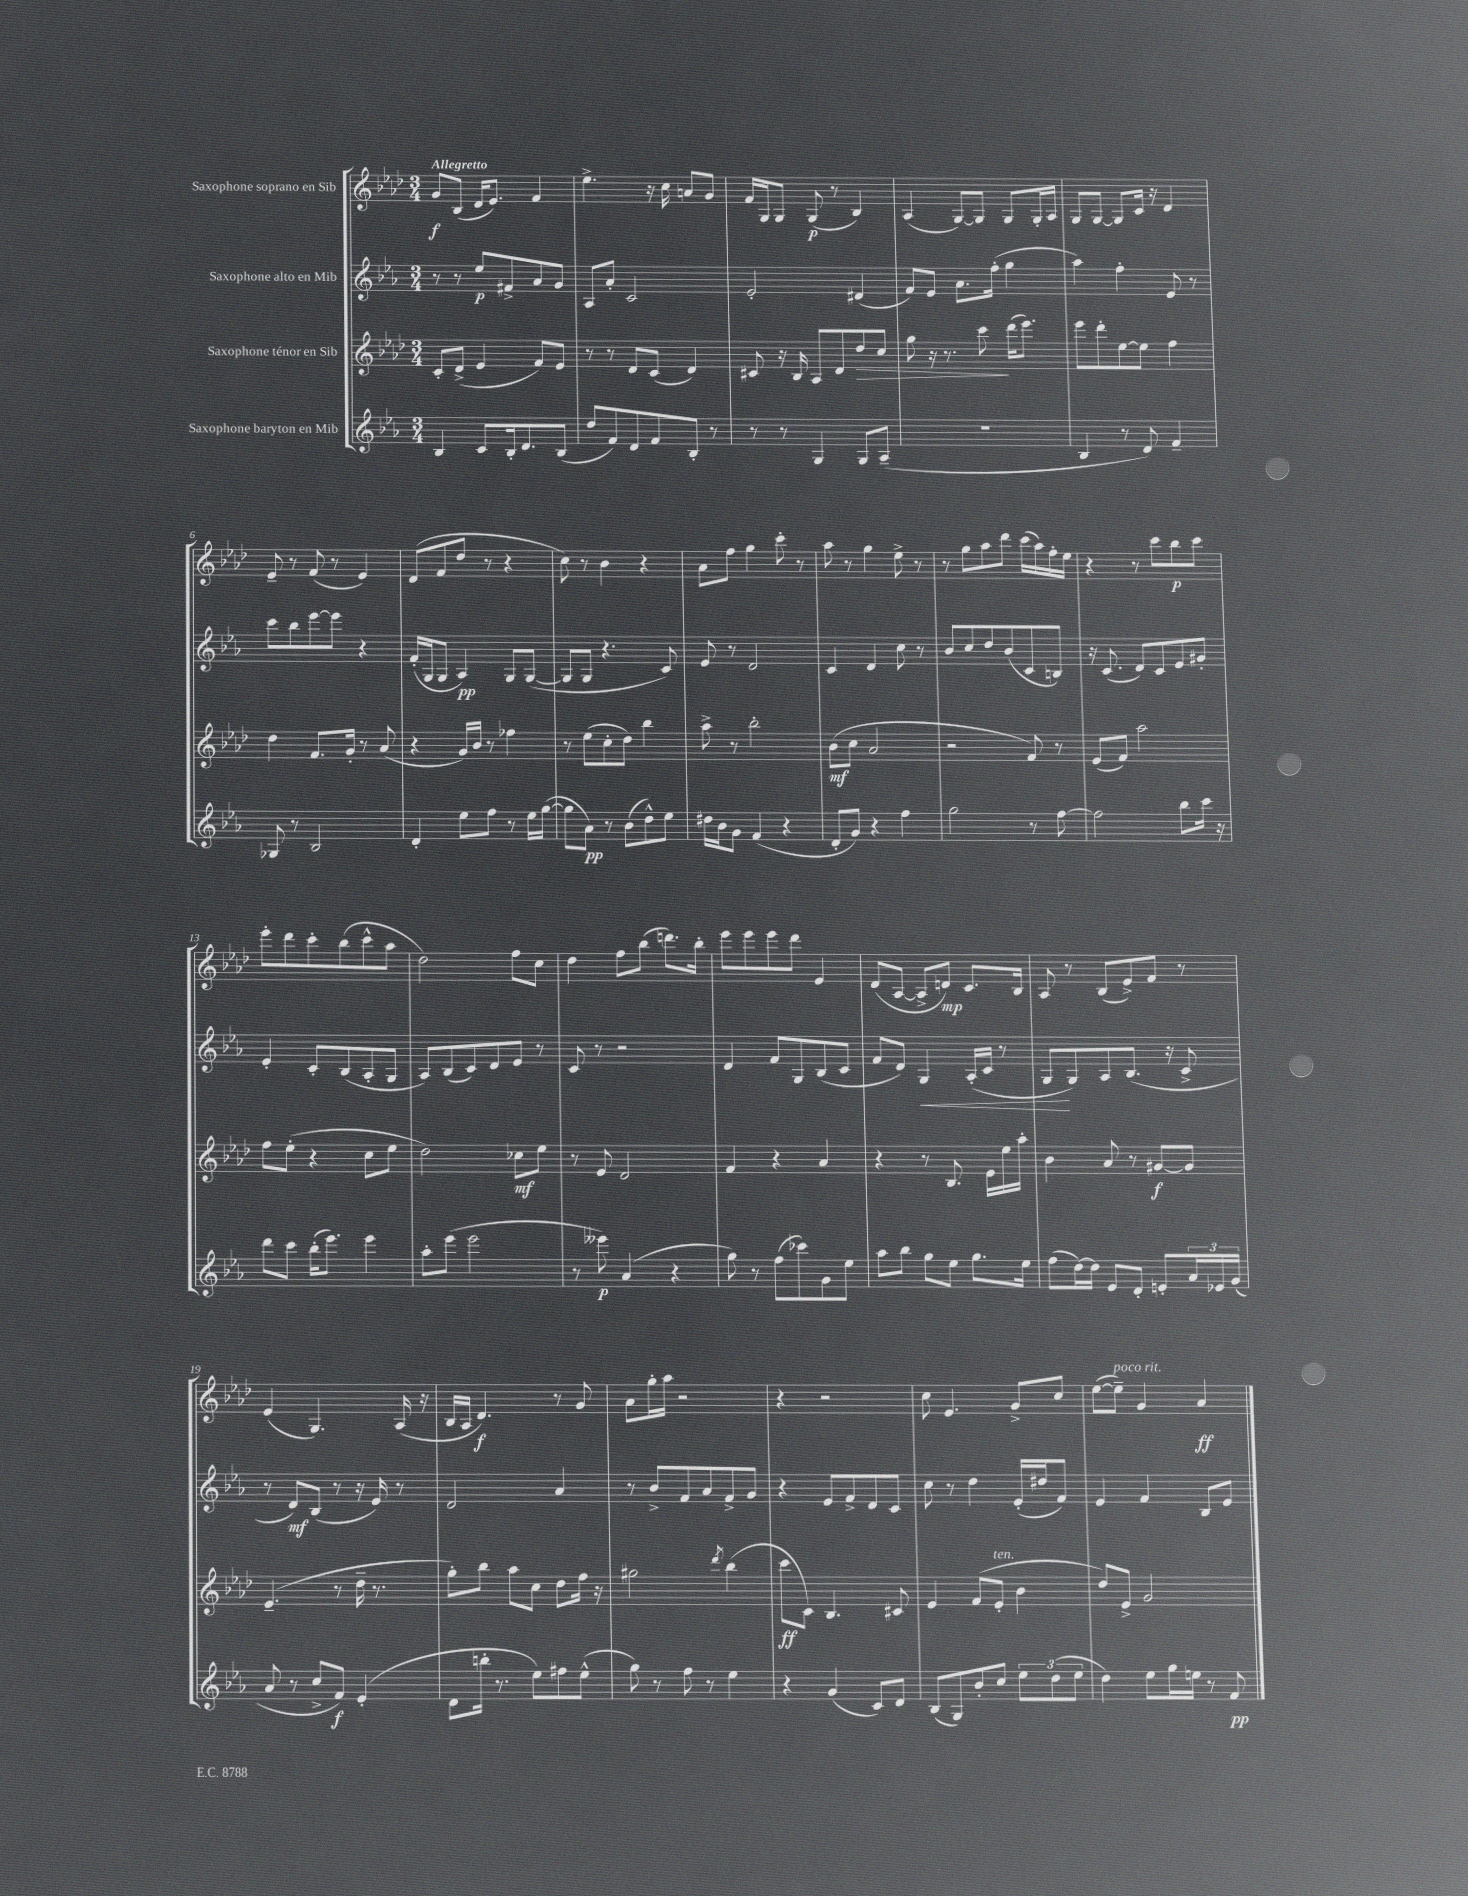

**kern	**kern	**kern	**kern
*staff4	*staff3	*staff2	*staff1
*clefG2	*clefG2	*clefG2	*clefG2
*k[b-e-a-]	*k[b-e-a-d-]	*k[b-e-a-]	*k[b-e-a-d-]
*M3/4	*M3/4	*M3/4	*M3/4
4B-/	8c'/L	8r	8g/L
.	(8d-^/J	8r	(8B-/J
8c/L	4e-/	8ee-/L	16d-/LK
.	.	.	8.e-/J)
16B-'/k	.	8f#^/	.
8.d/	.	.	.
.	8f/L)	8a-/	4f/
(8B-/J	8e-/J	8g/J	.
=	=	=	=
8dd/L	8r	8A-/L	4.ee-^\
8f/)	8r	8a-'/J	.
8d/	8d-/L	2c/	.
8f/	(8c/J	.	16r
.	.	.	16cc\
8B-'/J	4d-/)	.	8a/L
8r	.	.	8g/J
=	=	=	=
8r	8c#/	2e-'/	16f/LL
.	.	.	16G/J
8r	16r	.	8G/J
.	16B-/	.	.
4G/	8A-/L	.	(8G/
.	8d-/	.	8r
8G/L	8dd-/	(4d#/	4B-/)
(8A-~/J	8cc/J	.	.
=	=	=	=
2.r	8gg\	8f/L)	(4A-/
.	16r	8e-/J	.
.	8.r	.	.
.	.	8.a-\L	[8G/L)
.	8ccc\	.	8G/]J
.	.	(16ff'\Jk	.
.	(16ddd-\LK	4gg\	8G/L
.	8.eee-\J)	.	.
.	.	.	16G'/L
.	.	.	16A-/JJ
=	=	=	=
4B-/	8eee-\L	4aa-\)	8G/L
.	8ddd-'\	.	[8G/J
8r	[8ee-\	4ff'\	8G/]L
8d/)	8ee-\]J	.	16c/Jk
.	.	.	16r
4f~/	4ff\	8e-/	4d-/
.	.	8r	.
=	=	=	=
8G-/	4dd-\	8ccc\L	8e-~/
8r	.	8bb-\	8r
2B-/	8.f/L	[8eee-\	(8f/
.	.	8eee-\]J	8r
.	16g'/Jk	.	.
.	8r	4r	4e-/)
.	(8a-/	.	.
=	=	=	=
4d'/	4r	(16f'/LL	(8d-/L
.	.	16G/J	.
.	.	8G/J	8f/
8ee-\L	16g/LL)	4A-/)	8dd-/J
.	16b-/JJ	.	.
8ff\J	8r	.	8r
8r	4ff-\	8G/L	4r
16ee-\LL	.	([8G/J	.
([16gg\JJ	.	.	.
=	=	=	=
8gg\]L	8r	8G/]L	8cc\)
8a-\J)	(8ee-\L	8G/J	8r
8r	8cc'\	4.r	4b-\
(8b-\L	8dd-\J)	.	.
8dd^^\)	4bb-\	.	4r
8ee-\J	.	8c/)	.
=	=	=	=
16dd#\LL	8aa-^\	8e-/	8a-\L
16b-\J	.	.	.
8g\J	8r	8r	8ff\J
(4f/	2bb-'\	2d/	4gg\
4r	.	.	8ccc'\
.	.	.	8r
=	=	=	=
8d'/L	(8b-\L	4c/	8aa-\
8g/J)	8cc\J	.	8r
4r	2a-/	4d/	4gg\
4ff\	.	8cc\	8ee-^\
.	.	8r	8r
=	=	=	=
2gg\	2r	8b-/L	8r
.	.	8cc/	8gg\L
.	.	8dd/	8aa-\
.	.	(8b-/	8ddd-\J
8r	8f/)	8c/	(16ccc\LL
.	.	.	16aa-\)
[8ff\	8r	8B/J)	16ff'\
.	.	.	16ee-\JJ
=	=	=	=
2ff\]	(8e-/L	16r	4r
.	.	(8.c/	.
.	8f/J)	.	.
.	2aa-\	8d/L)	8r
.	.	8c/	8ccc\L
8bb-\L	.	8e-/	8bb-\
16ccc\Jk	.	8g#'/J	8ccc\J
16r	.	.	.
=	=	=	=
8ddd\L	8ff\L	4e-'/	8eee-'\L
8ccc\J	(8ee-'\J	.	8ddd-\
(16bb-'\LK	4r	8c'/L	8ccc'\
8.eee-\J)	.	.	.
.	.	(8B-/	(8bb-\
4eee-\	8cc\L	8A-'/	8ccc^^\
.	8ee-\J	8G/J	8aa-\J
=	=	=	=
8aa-'\L	2dd-\)	8A-/L)	2dd-\)
(8eee-\J	.	(8B-/	.
2eee-\	.	8c/)	.
.	.	8d/	.
.	8cc-\L	8e-/J	8ff\L
.	8ee-\J	8r	8cc\J
=	=	=	=
8r	8r	8c/	4dd-\
8eee--\)	8e-/	8r	.
(4a-/	2d-/	2r	8ff\L
.	.	.	(8bb-\J
4r	.	.	8.ddd\L)
.	.	.	16bb-'\Jk
=	=	=	=
8gg\)	4f/	4d/	8eee-\L
8r	.	.	8eee-\
(8ff\L	4r	8f/L	8eee-\
8ccc-\)	.	8G/	8ddd-\J
8g\	4a-/	(8B-/	4e-/
8ee-\J	.	8c/J	.
=	=	=	=
8aa-\L	4r	8f/L	(8d-/L
8bb-\J	.	8d/J)	[8A-/J
8gg\L	8r	4G/	8A-^/]L
8ee-\J	8.B-/	.	8d/J)
8.gg\L	.	(16A-'/LL	8.c/L
.	16e-\LL	16c/JJ	.
.	16ee-\	8r	.
16ee-\Jk	16aa-'\JJ	.	16B-/Jk
=	=	=	=
(8ff\L	4b-\	8G/L	8A-/
[16dd\L)	.	8G/)	8r
16dd\]JJ	.	.	.
8e-/L	8a-/	8A-/	(8B-/L
8d'/J	8r	(8.B-/J	8e-^/)
8e'/L	[8g#/L	.	8f/J
.	.	16r	.
24a-/L	8g#/]J	8c^/	8r
24e-/	.	.	.
(24g/JJ	.	.	.
=	=	=	=
8a-/	(4.e-~/	8r	(4e-/
8r	.	8d/L)	.
8cc^/L	.	(8B-/J	4.G/)
8f/J)	8r	8r	.
(4e-'/	16dd-~\	16r	.
.	8.r	16e-/)	.
.	.	8r	(16A-/
.	.	.	16r
=	=	=	=
8d\L	8gg'\L)	2d/	16B-/LL
.	.	.	16A-/JJ
16bb'\Jk	8bb-\J	.	4.d-/)
8.r	.	.	.
.	8aa-\L	.	.
8ee-\L)	8cc\J	.	.
8ff#\	8dd-\L	4a-/	8r
(8ee-^^\J	16ff\Jk	.	8g/
.	16r	.	.
=	=	=	=
8gg\)	2gg#\	8r	8a-\L
8r	.	8b-^/L	16gg'\L
.	.	.	16aa-\JJ
8ff\	.	8f/	2r
8r	.	8a-/	.
.	8qddd-/	.	.
4ee-\	(4bb-\	8f^/	.
.	.	8g/J	.
=	=	=	=
4r	8ccc\L	4r	4r
.	8c\J)	.	.
(4g/	4.B-/	8e-/L	2r
.	.	8f^/	.
8c/L)	.	8d/	.
8d/J	8c#/	8c/J	.
=	=	=	=
(8B-/L	4e-/	8cc\	8cc\
8G/)	.	8r	4.e-/
8b-'/	(8f/L	4dd\	.
8cc/J	8e-'/J	.	.
12ee-\L	4b-\	(16e-'/LL	8g^/L
.	.	16dd#/J	.
(12dd\	.	.	.
.	.	8f/J)	8cc/J
12ee-\J	.	.	.
=	=	=	=
4dd\)	8dd-/L)	4e-/	([8ee-\L
.	8e-^/J	.	8ee-~\]J)
8ee-\L	2g/	4f/	4g/
16gg\L	.	.	.
16ee\JJ	.	.	.
8r	.	8B-/L	4a-/
8f/	.	8e-/J	.
==	==	==	==
*-	*-	*-	*-
